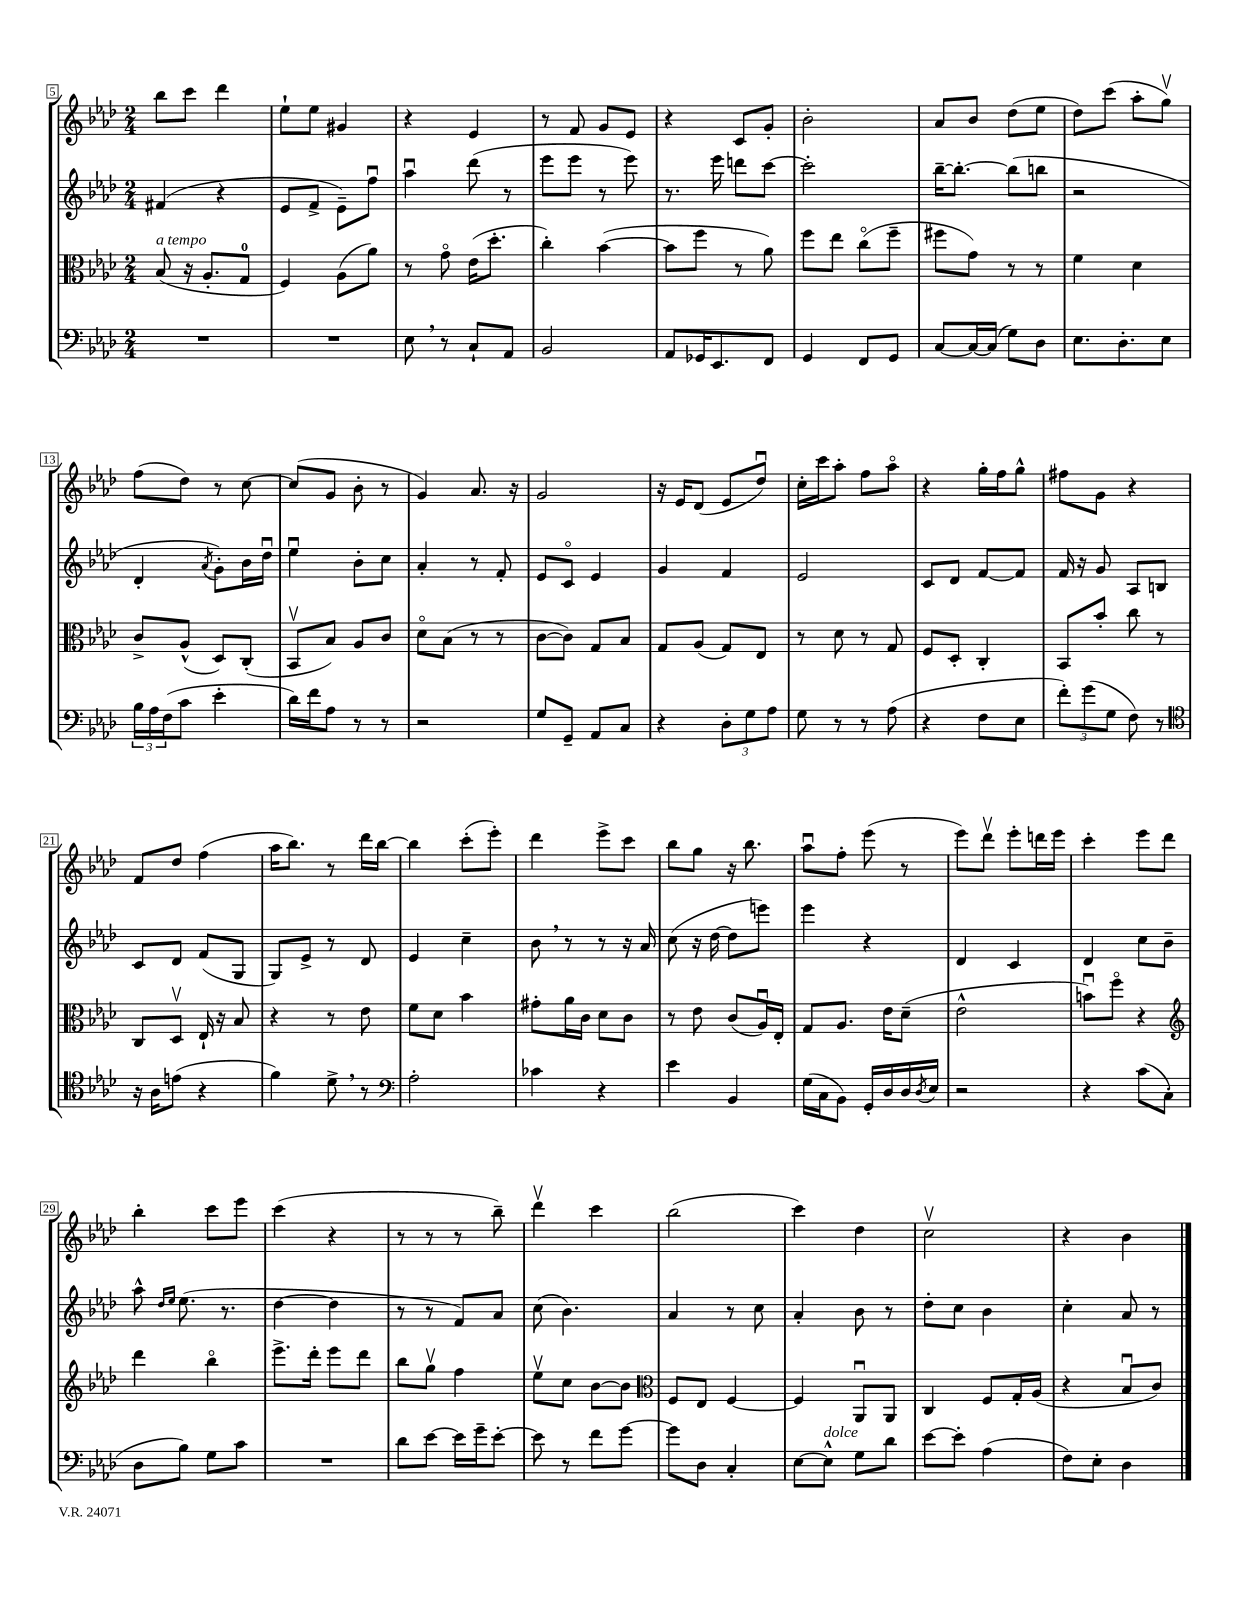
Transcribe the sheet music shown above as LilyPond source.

<<
\new StaffGroup <<
\new Staff = "s0" {
    \clef treble \key aes \major \numericTimeSignature \time 2/4
    bes''8 c'''8 des'''4 |
    ees''8-! ees''8 gis'4 |
    r4 ees'4 |
    r8 f'8 g'8 ees'8 |
    r4 c'8 g'8-. |
    bes'2-. |
    aes'8 bes'8 des''8( ees''8 |
    des''8) c'''8( aes''8-. g''8\upbow) |
    f''8( des''8) r8 c''8~ |
    c''8( g'8 bes'8-. r8 |
    g'4) aes'8. r16 |
    g'2 |
    r16 ees'16 des'8( ees'8 des''8\downbow) |
    c''16-. c'''16 aes''8-. f''8 aes''8\flageolet |
    r4 g''16-. f''16 g''8-^ |
    fis''8 g'8 r4 |
    f'8 des''8 f''4( |
    aes''16 bes''8.) r8 des'''16 bes''16~ |
    bes''4 c'''8-.( ees'''8-.) |
    des'''4 ees'''8-> c'''8 |
    bes''8 g''8 r16 bes''8. |
    aes''8\downbow f''8-. ees'''8( r8 |
    ees'''8) des'''8\upbow ees'''8-. d'''16 ees'''16 |
    c'''4-. ees'''8 des'''8 |
    bes''4-. c'''8 ees'''8 |
    c'''4( r4 |
    r8 r8 r8 bes''8--) |
    des'''4\upbow c'''4 |
    bes''2( |
    c'''4) des''4 |
    c''2\upbow |
    r4 bes'4 \bar "|." |
}
\new Staff = "s1" {
    \clef treble \key aes \major \numericTimeSignature \time 2/4
    fis'4( r4 |
    ees'8 f'8-> ees'8--) f''8\downbow |
    aes''4\downbow des'''8( r8 |
    ees'''8 ees'''8 r8 ees'''8) |
    r8. ees'''16 d'''8 c'''8~ |
    c'''2-. |
    bes''16~-- bes''8.~-. bes''8( b''8 |
    r2 |
    des'4-. \acciaccatura { aes'8 } g'8-.) bes'16 des''16\downbow |
    ees''4\downbow bes'8-. c''8 |
    aes'4-. r8 f'8-. |
    ees'8 c'8\flageolet ees'4 |
    g'4 f'4 |
    ees'2 |
    c'8 des'8 f'8~ f'8 |
    f'16 r16 g'8 aes8 b8 |
    c'8 des'8 f'8( g8 |
    g8) ees'8-> r8 des'8 |
    ees'4 c''4-- |
    bes'8 \breathe r8 r8 r16 aes'16 |
    c''8( r16 des''16~ des''8 e'''8) |
    ees'''4 r4 |
    des'4 c'4 |
    des'4 c''8 bes'8-- |
    aes''8-^ \grace { des''16 ees''16 } ees''8.( r8. |
    des''4~ des''4 |
    r8 r8 f'8) aes'8 |
    c''8( bes'4.) |
    aes'4 r8 c''8 |
    aes'4-. bes'8 r8 |
    des''8-. c''8 bes'4 |
    c''4-. aes'8 r8 \bar "|." |
}
\new Staff = "s2" {
    \clef alto \key aes \major \numericTimeSignature \time 2/4
    bes8^\markup { \italic "a tempo" }( r16 aes8.-. g8-0 |
    f4) aes8( aes'8) |
    r8 g'8\flageolet ees'16( des''8.-. |
    c''4-.) bes'4~( |
    bes'8 f''8 r8 aes'8) |
    f''8 ees''8 c''8\flageolet( f''8-- |
    fis''8 g'8) r8 r8 |
    f'4 des'4 |
    c'8-> aes8-^( des8) c8-.( |
    bes,8\upbow bes8) aes8 c'8 |
    des'8\flageolet bes8( r8 r8 |
    c'8~ c'8) g8 bes8 |
    g8 aes8( g8) ees8 |
    r8 des'8 r8 g8 |
    f8 des8-. c4-. |
    bes,8 bes'8-. c''8 r8 |
    c8 des8\upbow ees16-! r16 bes8 |
    r4 r8 ees'8 |
    f'8 des'8 bes'4 |
    gis'8-. aes'16 c'16 des'8 c'8 |
    r8 ees'8 c'8( aes16\downbow) ees16-. |
    g8 aes8. ees'16 des'8--( |
    ees'2-^ |
    b'8\downbow) f''8\flageolet r4 |
    \clef treble des'''4 bes''4\flageolet |
    ees'''8.-> des'''16-. ees'''8 des'''8 |
    bes''8 g''8\upbow f''4 |
    ees''8\upbow c''8 bes'8~ bes'8 |
    \clef alto f8 ees8 f4~ |
    f4 aes,8\downbow aes,8 |
    c4 f8 g16-. aes16( |
    r4 bes8\downbow c'8) \bar "|." |
}
\new Staff = "s3" {
    \clef bass \key aes \major \numericTimeSignature \time 2/4
    R2 |
    R2 |
    ees8 \breathe r8 c8-! aes,8 |
    bes,2 |
    aes,8 ges,16 ees,8. f,8 |
    g,4 f,8 g,8 |
    c8~ c16~ c16( g8) des8 |
    ees8. des8.-. ees8 |
    \tuplet 3/2 { bes16 aes16 f16( } c'8 ees'4-. |
    des'16) f'16 aes8 r8 r8 |
    r2 |
    g8 g,8-- aes,8 c8 |
    r4 \tuplet 3/2 { des8-. g8 aes8 } |
    g8 r8 r8 aes8( |
    r4 f8 ees8 |
    \tuplet 3/2 { f'8-.) g'8( g8 } f8) r8 |
    \clef tenor r16 aes16 e'8( r4 |
    f'4) des'8-> \breathe r8 |
    \clef bass aes2-. |
    ces'4 r4 |
    ees'4 bes,4 |
    g16( c16 bes,8) g,16-. des16 des16 \acciaccatura { des8 } ees16 |
    r2 |
    r4 c'8( c8-. |
    des8 bes8) g8 c'8 |
    R2 |
    des'8 ees'8~ ees'16 g'16-- ees'8~-. |
    ees'8 r8 f'8 g'8~ |
    g'8 des8 c4-. |
    ees8~ ees8-^^\markup { \italic "dolce" } g8 des'8 |
    ees'8~ ees'8-. aes4( |
    f8) ees8-. des4 \bar "|." |
}
>>
>>
\layout { \context { \Score currentBarNumber = #5 \override BarNumber.stencil = #(make-stencil-boxer 0.1 0.3 ly:text-interface::print) } }
